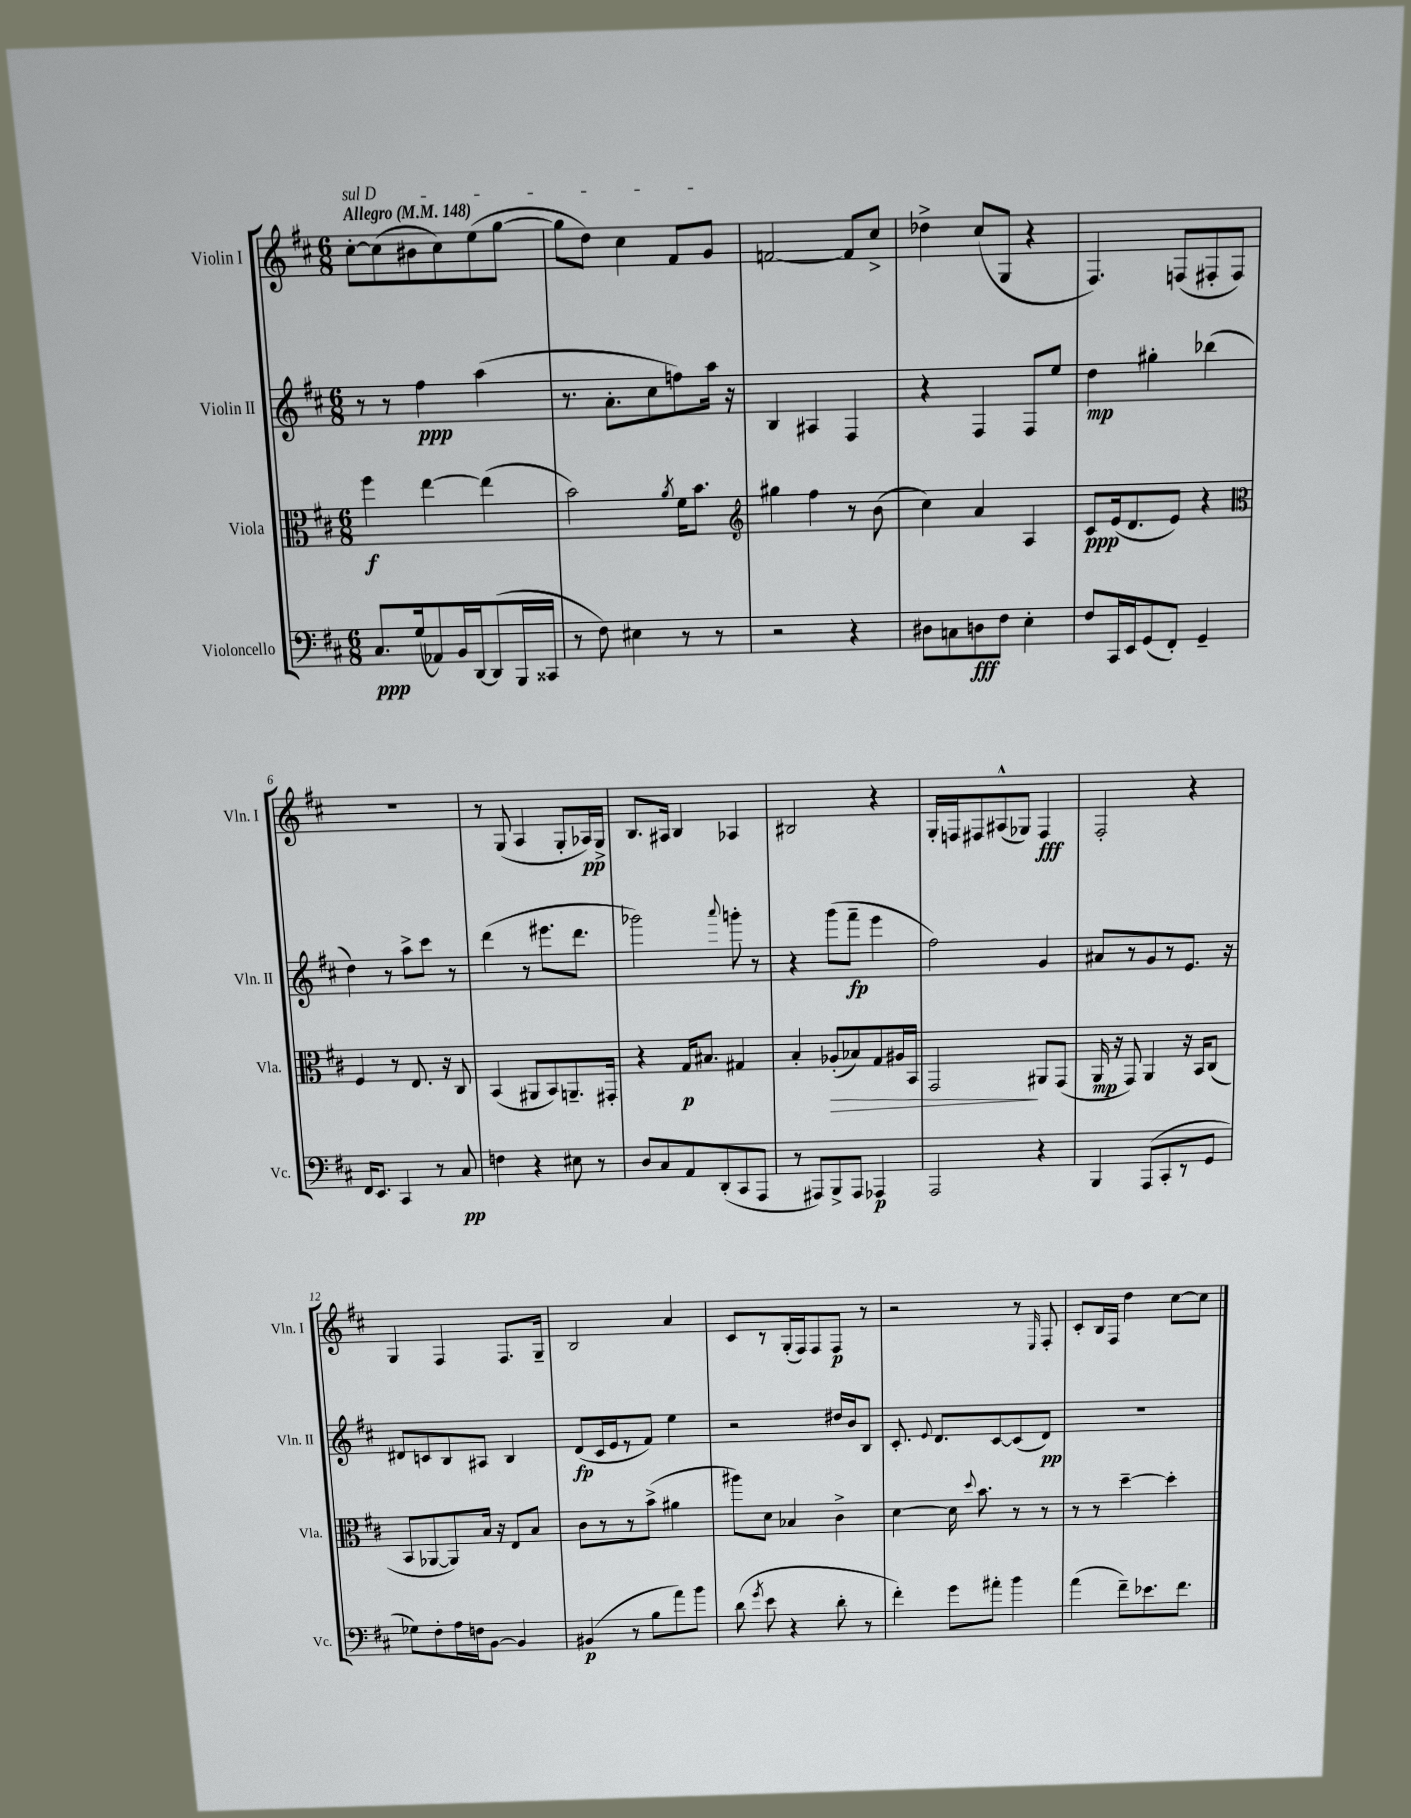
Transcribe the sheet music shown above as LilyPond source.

<<
\new StaffGroup <<
\new Staff = "s0" \with { instrumentName = "Violin I" shortInstrumentName = "Vln. I" } {
    \clef treble \key d \major \numericTimeSignature \time 6/8 \tempo "Allegro" 4 = 148
    \autoBeamOff \once \override TextSpanner.bound-details.left.text = \markup { \italic "sul D" } cis''8[~-.\startTextSpan cis''8( bis'8 cis''8) e''8( g''8]~ |
    g''8[ d''8]) cis''4 fis'8[ g'8]\stopTextSpan |
    f'2~ f'8[ cis''8]-> |
    des''4-> cis''8[( g8] r4 |
    fis4.) f8[( fis8-. fis8]) |
    R2. |
    r8 g8( a4 g8[-. aes16\pp) g16]-> |
    b8.[ ais16] b4 aes4 |
    bis2 r4 |
    g16[-. f16 fis8 ais8-^( ges8]) fis4\fff |
    fis2-. r4 |
    g4 fis4 fis8.[ g16]-- |
    b2 a'4 |
    cis'8[ r8 g16-.( fis16) fis8 fis8]\p r8 |
    r2 r8 \grace { e16 } fis8-. |
    cis'8[-. b16 fis16] d''4 cis''8[~ cis''8] \bar "|." |
}
\new Staff = "s1" \with { instrumentName = "Violin II" shortInstrumentName = "Vln. II" } {
    \clef treble \key d \major \numericTimeSignature \time 6/8
    \autoBeamOff r8 r8 fis''4\ppp a''4( |
    r8. a'8.[-. cis''8 f''8) a''16] r16 |
    b4 ais4 fis4 |
    r4 fis4 fis8[ e''8] |
    d''4\mp gis''4-. bes''4( |
    d''4) r8 a''8[-> cis'''8] r8 |
    d'''4( r8 eis'''8.[ d'''8.] |
    ges'''2) \appoggiatura { a'''8 } g'''8-. r8 |
    r4 g'''8[( fis'''8]--\fp e'''4 |
    fis''2) g'4 |
    ais'8[ r8 g'8 r8 e'8.] r16 |
    dis'8[ c'8 b8 ais8] b4 |
    d'8[\fp( cis'16 e'16 r8 fis'8]) e''4 |
    r2 dis''16[ b'16 b8] |
    cis'8.-. \appoggiatura { e'8 } d'8.[ cis'8~ cis'8( d'8]\pp) |
    R2. \bar "|." |
}
\new Staff = "s2" \with { instrumentName = "Viola" shortInstrumentName = "Vla." } {
    \clef alto \key d \major \numericTimeSignature \time 6/8
    \autoBeamOff fis''4\f e''4~ e''4( |
    b'2) \acciaccatura { a'8 } fis'16[ b'8.] |
    \clef treble gis''4 fis''4 r8 b'8( |
    cis''4) a'4 a4 |
    cis'8[\ppp e'16( d'8. e'8]) r4 |
    \clef alto fis4 r8 e8. r16 cis8 |
    b,4( ais,8[ b,8) a,8.-- gis,16]-. |
    r4 g16[\p bis8.] gis4 |
    b4-. aes8[-.\>( bes8) g8 ais16 b,16] |
    g,2\! ais,8[ g,8]( |
    a,16\mp r16 g,8) a,4 r16 b,16[ cis8]( |
    b,8[ aes,8~ aes,8) b16] r16 e8[ b8] |
    cis'8[ r8 r8 b'8]->( ais'4 |
    ais''8[) d'8] bes4 cis'4-> |
    d'4~ d'16 \appoggiatura { d''8 } b'8. r8 r8 |
    r8 r8 d''4~-- d''4-. \bar "|." |
}
\new Staff = "s3" \with { instrumentName = "Violoncello" shortInstrumentName = "Vc." } {
    \clef bass \key d \major \numericTimeSignature \time 6/8
    \autoBeamOff cis8.[\ppp g16( aes,8) b,16 d,16~ d,8( b,,16 cisis,16] |
    r8 fis8) eis4 r8 r8 |
    r2 r4 |
    dis8[ c8 d8\fff fis8] e4-. |
    fis8[ cis,16 e,16 g,8( fis,8]-.) g,4-- |
    fis,16[ e,8.] cis,4 r8 cis8\pp |
    f4 r4 eis8 r8 |
    d8[ cis8 a,8 d,8-.( cis,8 a,,8] |
    r8 ais,,8[) b,,8-> ais,,8] aes,,4\p |
    a,,2 r4 |
    b,,4 a,,8[( cis,8-. r8 g,8] |
    ges8[) fis8-. a16 f16 b,8]~ b,4 |
    bis,4\p( r8 b8[ a'8) b'8] |
    d'8( \acciaccatura { g'8 } e'8 r4 d'8-. r8 |
    fis'4-.) g'8[ ais'8]-. b'4 |
    a'4( fis'8[--) ees'8. fis'8.] \bar "|." |
}
>>
>>
